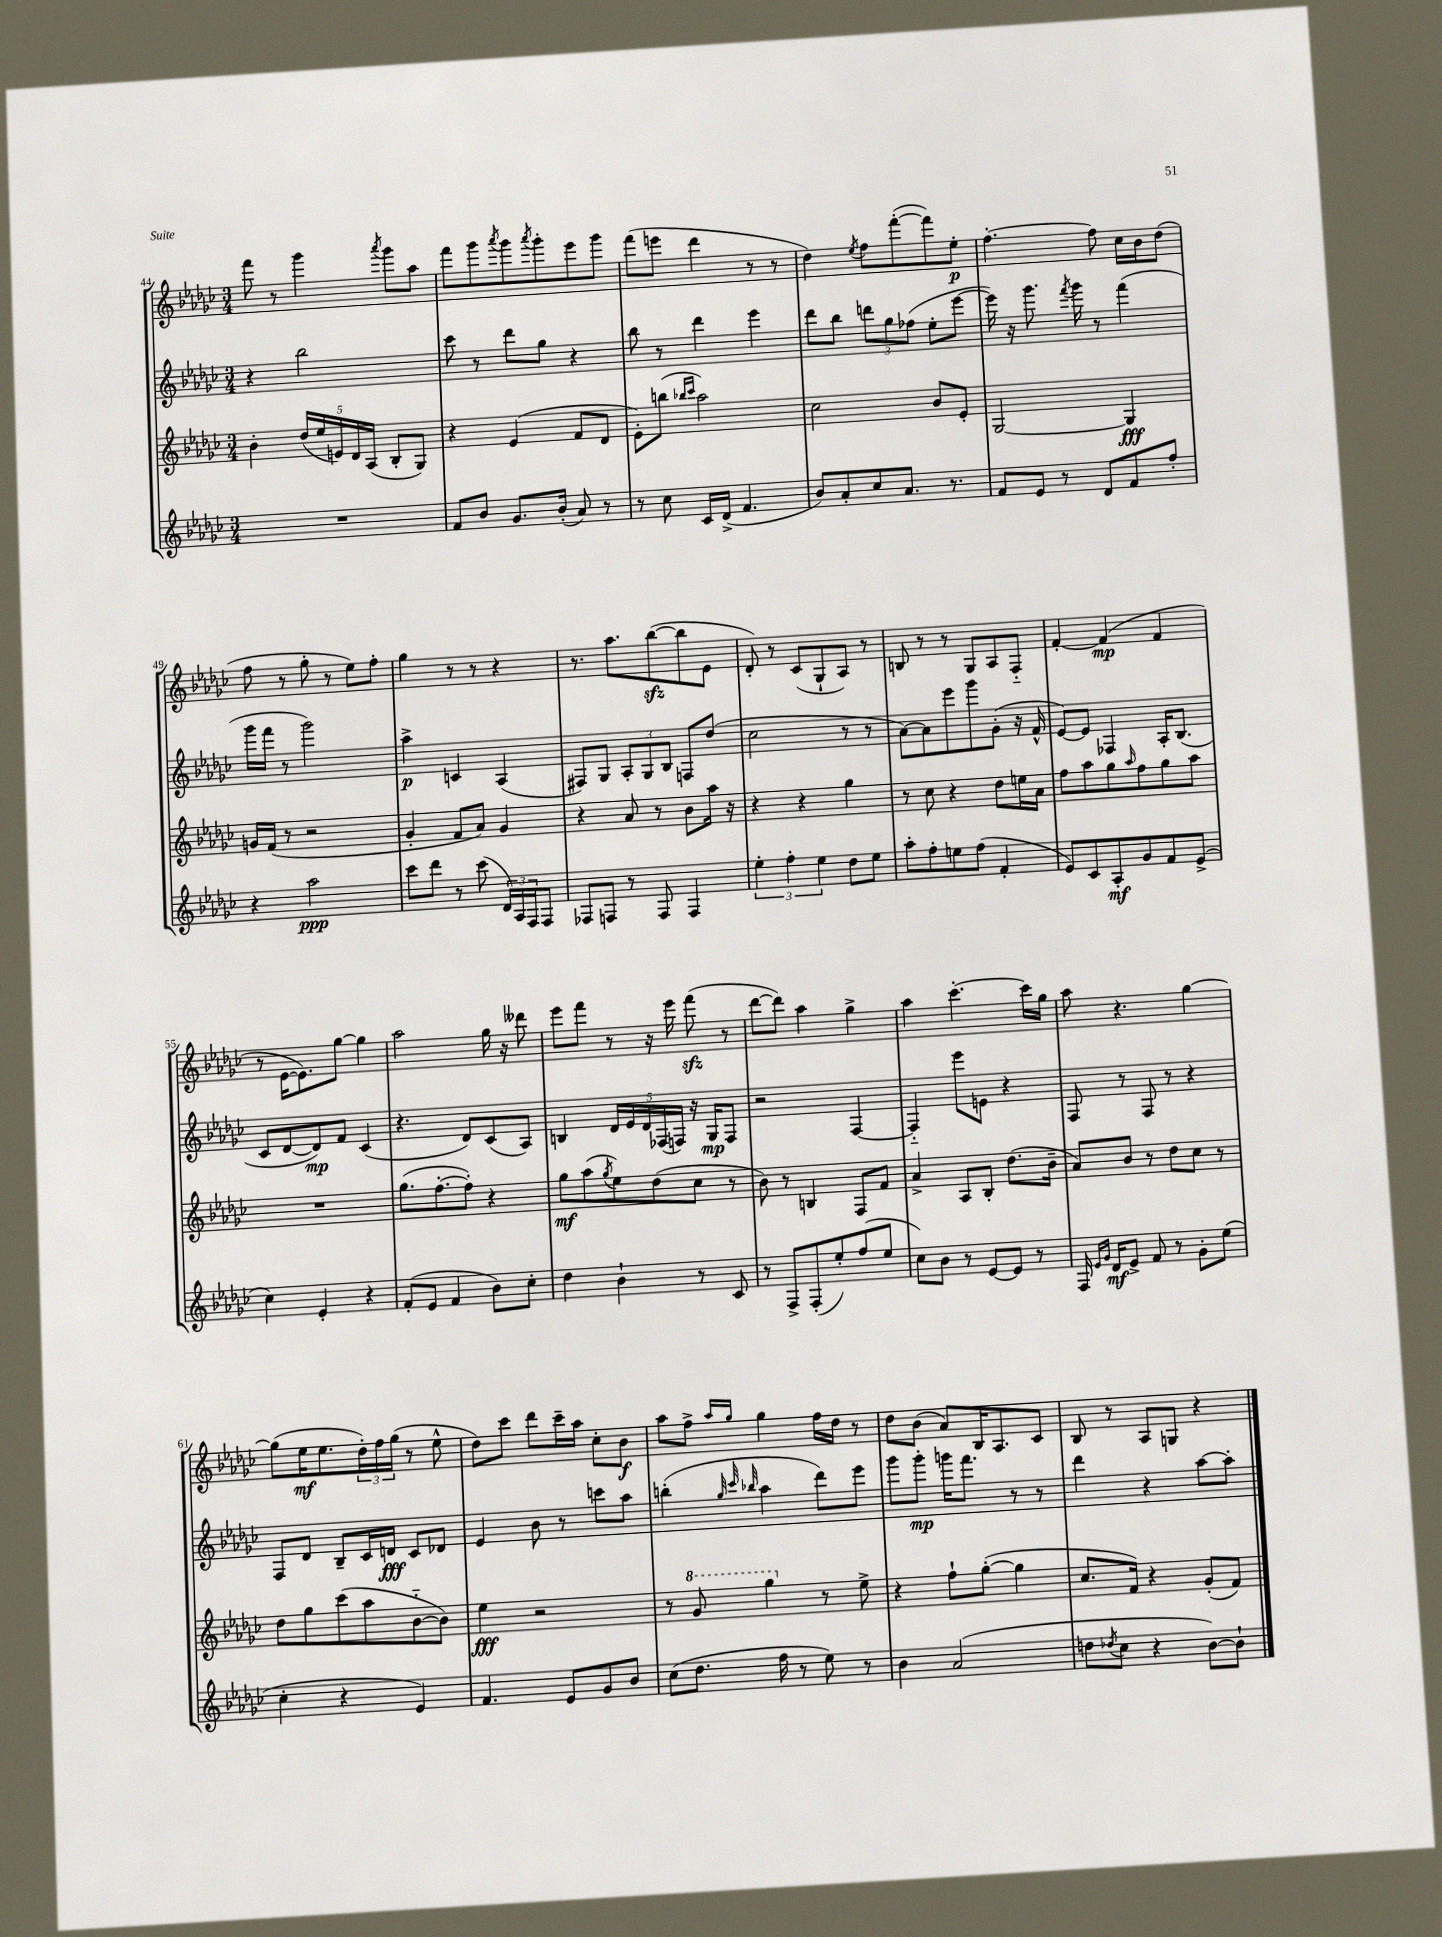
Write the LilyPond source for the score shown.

<<
\new StaffGroup <<
\new Staff = "s0" {
    \clef treble \key ges \major \numericTimeSignature \time 3/4
    f'''8 r8 ges'''4 \acciaccatura { aes'''8 } ges'''8 aes''8 |
    f'''8 ges'''8 \acciaccatura { aes'''8 } ges'''8 \acciaccatura { aes'''8 } ges'''8-. ees'''8 ges'''8 |
    f'''8( e'''8 des'''4 r8 r8 |
    des''4) \acciaccatura { ees''8 } f''8 f'''8~-.( f'''8) ees''8-.\p |
    f''4.~-. f''8 ces''16 bes'16 des''8( |
    f''8 r8 ges''8-. r8 ees''8) f''8-. |
    ges''4 r8 r8 r4 |
    r8. aes''8. bes''8~\sfz( bes''8 ees'8 |
    des'8-.) r8 ces'8( ges8-! aes8) r8 |
    b8 r8 r8 ges8 aes8 f8-_ |
    f'4~-. f'4\mp( f'4 |
    r8 ees'16~ ees'8.) ges''8~ ges''4 |
    aes''2 ges''16 r16 deses'''8 |
    ees'''8 f'''8 r8 r16 ees'''16 f'''8\sfz( r8 |
    des'''8~ des'''8) aes''4 ges''4-> |
    aes''4 ces'''4.~-. ces'''16 ges''16 |
    aes''8 r4. ges''4~ |
    ges''8( ees''16\mf ees''8. \tuplet 3/2 { des''16-.) f''16 ges''16( } r8 ees''8-^ |
    des''8) ces'''8 des'''8 ces'''16-- aes''16 ces''8-. bes'8\f |
    aes''8 f''8-> \grace { aes''16 ges''16 } ges''4 f''16 des''16 r8 |
    des''8 bes'8( aes'8) bes16 aes8. ces'8 |
    bes8 r8 aes8 g8 r4 \bar "|." |
}
\new Staff = "s1" {
    \clef treble \key ges \major \numericTimeSignature \time 3/4
    r4 bes''2 |
    ces'''8 r8 des'''8 ges''8 r4 |
    bes''8 r8 des'''4 ees'''4 |
    des'''8 bes''8 \tuplet 3/2 { d'''8 ges''8 fes''8( } ees''8-. ees'''8~ |
    ees'''16) r16 ges'''8. \acciaccatura { f'''8 } ges'''16 r8 f'''4( |
    ges'''16 f'''16 r8 ges'''2) |
    aes''4->\p c'4 aes4( |
    fis8) ges8 \tuplet 3/2 { aes8-. ges8 bes8 } f8 des''8( |
    ces''2 r8 r8 |
    aes'8~) aes'8 ees'''8 ges'''8 ges'8-.( r16 f'16-^ |
    ees'8~) ees'8 fes4 aes16-. bes8.( |
    ces'8 des'8~ des'8\mp) f'8 ces'4( |
    r4. des'8) ces'8( aes8) |
    b4 \tuplet 5/4 { des'16 ees'16 des'16 fes16( f16) } r16 ges16\mp f8 |
    r2 f4~ |
    f4-_ ees'''8 e'8 r4 |
    f8 r8 f8 r8 r4 |
    f8 des'8 bes8-- ces'16 d'16\fff ces'8 des'8 |
    ees'4 bes'8 r8 c'''8 aes''8 |
    b''4-.( \grace { ges''32 ces'''32 bes''32 } aes''4 des'''8) ees'''8 |
    ges'''8 ges'''8-.\mp g'''16 f'''8. r8 r8 |
    des'''4 r4 aes''8~ aes''8-. \bar "|." |
}
\new Staff = "s2" {
    \clef treble \key ges \major \numericTimeSignature \time 3/4
    bes'4-. \tuplet 5/4 { des''16( ees''16 e'16) des'16 aes16( } bes8-. ges8) |
    r4 ees'4( f'8 des'8 |
    ees'8-.) b''8( \grace { bes''16 ces'''16 } aes''2) |
    ces''2 bes'8 ees'8-. |
    ges2~ ges4\fff |
    g'16 f'16( r8 r2 |
    ges'4-. f'8 aes'8) ges'4 |
    r4 aes'8 r8 bes'8 aes''16 r16 |
    r4 r4 ges''4 |
    r8 ces''8 r4 des''8 e''16 aes'16 |
    f''8 aes''8 ges''8 \grace { aes''16 } f''8 ges''8 aes''8 |
    R2. |
    ges''8.( f''8.~-. f''8-.) r4 |
    ges''8\mf aes''8( \acciaccatura { ges''8 } ees''8) des''8( ces''8 r8 |
    bes'8) r8 b4 f8 f'8 |
    aes'4-> aes8 bes8-. des''8.( bes'16-- |
    aes'8) bes'8 r8 des''8 ces''8 r8 |
    des''8 ges''8 ces'''8( aes''8 bes'8~-_ bes'8) |
    ees''4\fff r2 |
    r8 \ottava #1 ges''8 ges'''4 \ottava #0 r8 ees''8-> |
    r4 f''8-! ges''8~-.( ges''4 |
    ces''8. f'16) r4 ges'8-.( f'8) \bar "|." |
}
\new Staff = "s3" {
    \clef treble \key ges \major \numericTimeSignature \time 3/4
    R2. |
    f'8 bes'8 ges'8. bes'16-.( aes'8) r8 |
    r8 ces''8 ces'16 des'16->( f'4. |
    bes'8) aes'8-. ces''8 aes'8. r8. |
    f'8 ees'8 r8 des'8 f'8 f''8-. |
    r4 aes''2\ppp |
    ces'''8 des'''8 r8 ces'''8( \tuplet 3/2 { des'16) aes16 f16 } f8 |
    fes8 f8 r8 f8 f4 |
    \tuplet 3/2 { ees''4-. f''4-. ees''4 } des''8 ees''8 |
    aes''8-. f''8-. e''8 f''8( f'4-. |
    ees'8) ces'8 aes8-.\mf ges'8 f'8 ees'8->( |
    ces''4) ees'4-. r4 |
    f'8-.( ees'8 f'4 bes'8) ces''8-. |
    des''4 bes'4-! r8 ces'8 |
    r8 f8-> f8-.( ees''8-.) f''8( ees''8 |
    ces''8) bes'8 r8 ees'8~ ees'8 r8 |
    f16 \grace { ees'16 ges'16 } des'16\mf ees'8-> f'8 r8 ges'8-. ees''8( |
    ces''4-. r4 ees'4) |
    f'4. ees'8 ges'8 bes'8 |
    ces''8( des''8. f''16 r8 ees''8) r8 |
    bes'4 aes'2( |
    d''8 \acciaccatura { des''8 } ces''8 r4 bes'8~) bes'8-! \bar "|." |
}
>>
>>
\layout { \context { \Score currentBarNumber = #44 } }
